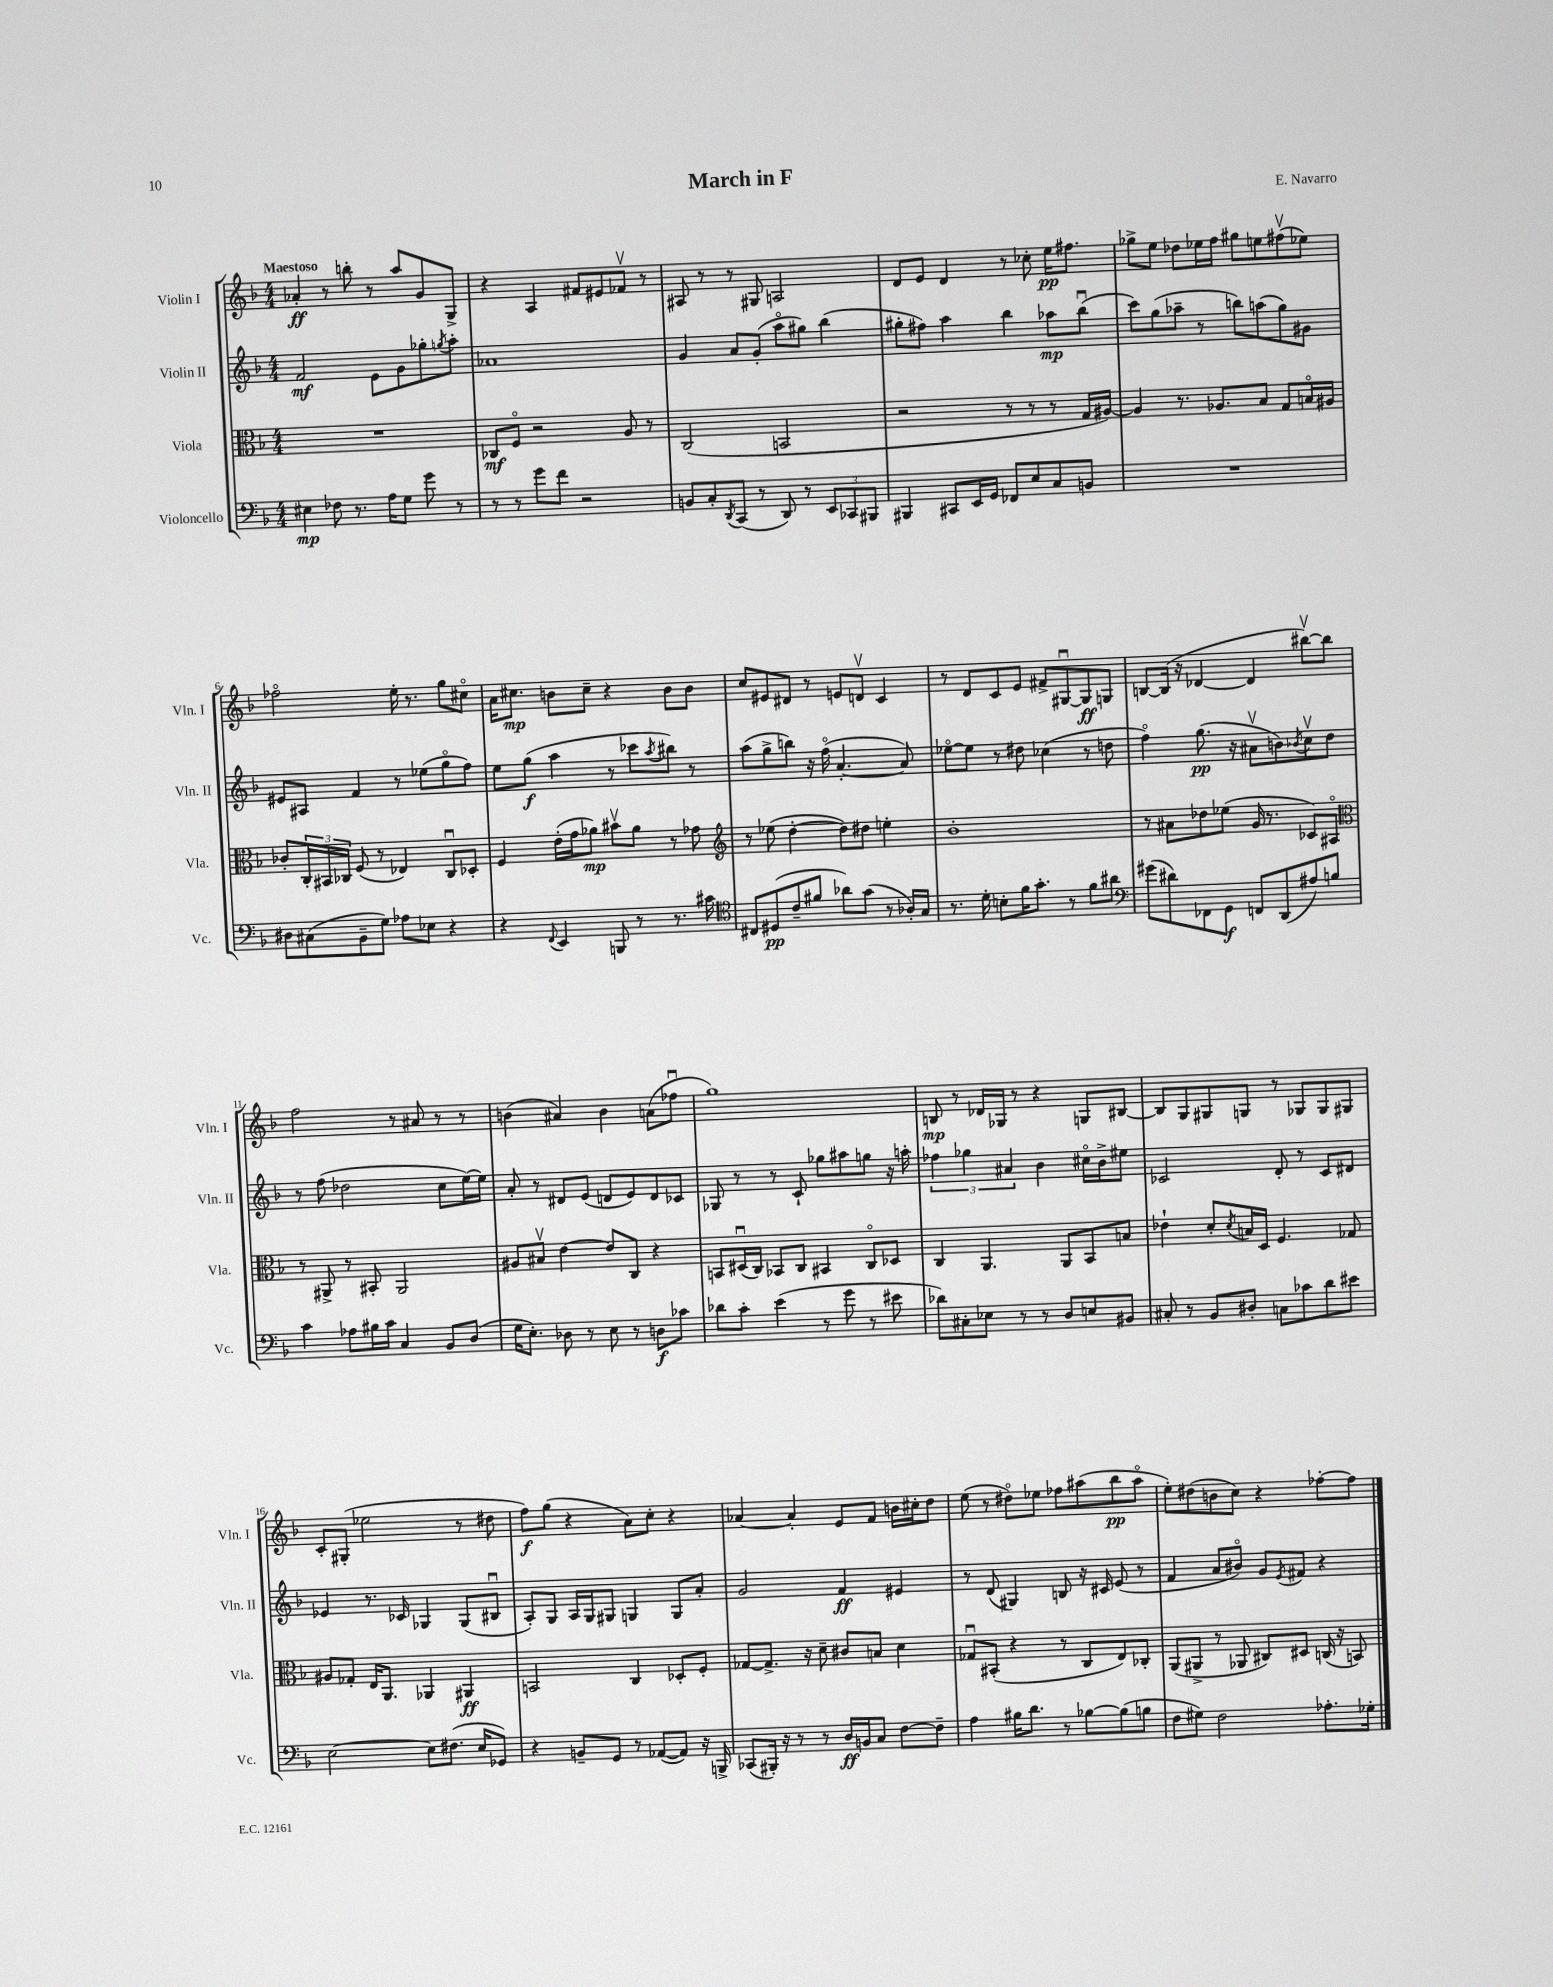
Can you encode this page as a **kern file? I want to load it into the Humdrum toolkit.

**kern	**dynam	**kern	**dynam	**kern	**dynam	**kern	**dynam
*part4	*part4	*part3	*part3	*part2	*part2	*part1	*part1
*staff4	*staff4	*staff3	*staff3	*staff2	*staff2	*staff1	*staff1
*I"Violoncello	*	*I"Viola	*	*I"Violin II	*	*I"Violin I	*
*I'Vc.	*	*I'Vla.	*	*I'Vln. II	*	*I'Vln. I	*
*clefF4	*	*clefC3	*	*clefG2	*	*clefG2	*
*k[b-]	*	*k[b-]	*	*k[b-]	*	*k[b-]	*
*M4/4	*	*M4/4	*	*M4/4	*	*M4/4	*
=1	=1	=1	=1	=1	=1	=1	=1
!	!	!	!	!	!	!LO:TX:a:B:t=Maestoso	!
4E#X\	mp	1r	.	2f/	mf	4a-X'/	ff
8F-X\	.	.	.	.	.	8r	.
8.r	.	.	.	.	.	8bbn'\	.
.	.	.	.	8e\L	.	8r	.
16A\KL	.	.	.	.	.	.	.
8G\J	.	.	.	8g\	.	8aa/L	.
8g\	.	.	.	8gg-X'\	.	8g/	.
.	.	.	.	8qggn/	.	.	.
8r	.	.	.	8aa'\J	.	8G^/J	.
=2	=2	=2	=2	=2	=2	=2	=2
8r	.	8C-X/L	mf	1a-X	.	4r	.
8r	.	8F/J	.	.	.	.	.
8g\L	.	2r	.	.	.	4A/	.
8f\J	.	.	.	.	.	.	.
2r	.	.	.	.	.	8f#X/L	.
.	.	.	.	.	.	8e#X/	.
.	.	8A/	.	.	.	8f-Xv/J	.
.	.	8r	.	.	.	8r	.
=3	=3	=3	=3	=3	=3	=3	=3
8BBn/L	.	(2C/	.	4g/	.	8A#X/	.
8C'/	.	.	.	.	.	8r	.
8qDD/	.	.	.	.	.	.	.
(8CC/J	.	.	.	8a/L	.	8r	.
8r	.	.	.	(8g'/J	.	8G#X/	.
8DD/)	.	2BBn/	.	8aa\L	.	2An/	.
8r	.	.	.	8gg#X\J)	.	.	.
12EE/L	.	.	.	(4bb-\	.	.	.
12CC-X/	.	.	.	.	.	.	.
12BBB#X/J	.	.	.	.	.	.	.
=4	=4	=4	=4	=4	=4	=4	=4
4BBB#X/	.	2r	.	8gg#X'\L	.	8d/L	.
.	.	.	.	8ff#X\J)	.	8e/J	.
8CC#X/L	.	.	.	4aa\	.	4d/	.
16EE/L	.	.	.	.	.	.	.
16GG/JJ	.	.	.	.	.	.	.
8FF-X/L	.	8r	.	4bb-\	.	8r	.
8E/	.	8r	.	.	.	8cc-X'\	.
8C/	.	8r	.	8aa-X\L	mp	16ee\KL	pp
.	.	.	.	.	.	8.ff#X\J	.
8BBn/J	.	16G/LL	.	(8bb-u\J	.	.	.
.	.	[16A#X/JJ)	.	.	.	.	.
=5	=5	=5	=5	=5	=5	=5	=5
1r	.	4A#/]	.	8ccc\L)	.	8gg-X^\L	.
.	.	.	.	(8gg\	.	8ee\J	.
.	.	8.r	.	8aa-X~\J	.	8dd-X\L	.
.	.	.	.	8r	.	16ee-X\L	.
.	.	8.A-X/L	.	.	.	16ff\JJ	.
.	.	.	.	8bbn\L)	.	8gg#X\L	.
.	.	8B-/J	.	(8aan\	.	8een\	.
.	.	8G/L	.	8gg\)	.	(8ff#Xv\	.
.	.	16Bn/L	.	8g#X\J	.	8ee-X\J)	.
.	.	16A#X/JJ	.	.	.	.	.
!!LO:LB:g=z
=6	=6	=6	=6	=6	=6	=6	=6
8D#X\L	.	8c-X'/L	.	8e#X/L	.	2ff-X\	.
(8C#X\	.	24C'/L	.	8A#X/J	.	.	.
.	.	24BB#X/	.	.	.	.	.
.	.	24C-X/JJ	.	.	.	.	.
8BB-~\	.	(8F/	.	4f/	.	.	.
8G\J)	.	8r	.	.	.	.	.
8A-X\L	.	4E-X/)	.	8r	.	16ee'\	.
.	.	.	.	.	.	8.r	.
8E-X\J	.	.	.	(8ee-X\L	.	.	.
4r	.	8C-u/L	.	8gg\	.	8gg\L	.
.	.	8D-X'/J	.	8ff\J)	.	8cc#X\J	.
=7	=7	=7	=7	=7	=7	=7	=7
4r	.	4F/	.	8ee\L	.	16a\KL	.
.	.	.	.	.	.	8.cc#X\J	mp
.	.	.	.	(8gg\J	f	.	.
8qqFF/	.	.	.	.	.	.	.
4EE/	.	(16e'\LL	.	4aa\	.	8bn\L	.
.	.	16g\J	.	.	.	.	.
.	.	8a-X\J)	mp	.	.	8cc#~\J	.
8BBBn/	.	8b#Xv\L	.	8r	.	4r	.
8r	.	8a-\J	.	8ccc-X\L	.	.	.
.	.	.	.	8qaa/	.	.	.
8.r	.	8r	.	8bb#X\J)	.	8b\L	.
.	.	8g-X\	.	8r	.	8b\J	.
16c#X\	.	.	.	.	.	.	.
=8	=8	=8	=8	=8	=8	=8	=8
*clefC4	*	*clefG2	*	*	*	*	*
8C#X/L	.	8r	.	(8aa\L	.	8cc/L	.
(8D#X/	pp	(8ee-X\	.	8gg^\	.	8e#X/	.
8c~/	.	[4dd'\	.	8bbn\J)	.	8d#X/J	.
8f#X/J	.	.	.	16r	.	8r	.
.	.	.	.	(16ff\	.	.	.
8a-X\L)	.	8dd\L])	.	[4.a'/	.	8en/L	.
(8g\J	.	8dd#X\J	.	.	.	8dnv/J	.
8r	.	4een'\	.	.	.	4c/	.
16A-X'/LL)	.	.	.	8a/])	.	.	.
16G/JJ	.	.	.	.	.	.	.
=9	=9	=9	=9	=9	=9	=9	=9
8.r	.	1b-'	.	[8ee-X\L	.	8r	.
.	.	.	.	8ee-\J]	.	8d/L	.
16d'\	.	.	.	.	.	.	.
8Bn'\L	.	.	.	8r	.	8c/	.
16f\K	.	.	.	8dd#X\	.	8e/J	.
8.g'\J	.	.	.	.	.	.	.
.	.	.	.	(4cc-X\	.	8f#X^/L	.
8r	.	.	.	.	.	[8G#Xu/	.
8f\L	.	.	.	8r	.	8G#/]	ff
8a#X\J	.	.	.	8ddn\	.	8Gn/J	.
=10	=10	=10	=10	=10	=10	=10	=10
*clefF4	*	*	*	*	*	*	*
(8g#X\L	.	8r	.	4ff\)	.	[8Bn/L	.
8d#X\)	.	8a#X\L	.	.	.	(16B/Jk]	.
.	.	.	.	.	.	16r	.
8FF-X\	.	8dd-X\	.	(8.gg\	pp	[4d-X/	.
8GG\J	f	(8ee-X\J	.	.	.	.	.
.	.	.	.	16r	.	.	.
8FFn/L	.	16g/	.	8a#Xv\L	.	4d-/]	.
.	.	8.r	.	.	.	.	.
(8DD/	.	.	.	8bn\)	.	.	.
.	.	.	.	8qb-X/	.	.	.
8A#X/)	.	8c-X/L)	.	8ccv\	.	[8bb#Xv\L)	.
8Bn/J	.	8A#X/J	.	8dd\J	.	8bb#\J]	.
!!LO:LB:g=z
=11	=11	=11	=11	=11	=11	=11	=11
*	*	*clefC3	*	*	*	*	*
4c\	.	8r	.	8r	.	2ff\	.
.	.	8AA#X^/	.	(8ff\	.	.	.
8A-X\L	.	8r	.	2dd-X\	.	.	.
16B#X\L	.	8BB#X'/	.	.	.	.	.
16c\JJ	.	.	.	.	.	.	.
4C/	.	2AA#/	.	.	.	8r	.
.	.	.	.	.	.	8a#X/	.
8BB-/L	.	.	.	8cc\L	.	8r	.
(8D/J	.	.	.	[16ee\L)	.	8r	.
.	.	.	.	16ee\JJ]	.	.	.
=12	=12	=12	=12	=12	=12	=12	=12
16G\KL	.	8A#X/L	.	8a'/	.	(4bn\	.
8.E'\J)	.	.	.	.	.	.	.
.	.	8B#Xv/J	.	8r	.	.	.
8D-X\	.	[4e\	.	8d#X/L	.	4a#X/)	.
8r	.	.	.	(8e/J	.	.	.
8E\	.	8e/L]	.	8dn/L	.	4b\	.
8r	.	8C/J	.	8e/)	.	.	.
8Dn\L	f	4r	.	8d/	.	(8an\L	.
8c-X\J	.	.	.	8c-X/J	.	8ff-Xu\J	.
=13	=13	=13	=13	=13	=13	=13	=13
8d-X\L	.	8BBn/L	.	8G-X/	.	1gg)	.
8c'\J	.	(16D#Xu/L	.	8r	.	.	.
.	.	16C/JJ)	.	.	.	.	.
(4e\	.	8BB-X/L	.	8r	.	.	.
.	.	8C/J	.	8c`/	.	.	.
8r	.	4BB#X/	.	8gg-X\L	.	.	.
8g\	.	.	.	8aa#X\	.	.	.
8r	.	8C/L	.	8ggn\J	.	.	.
8e#X\	.	8D-X/J	.	16r	.	.	.
.	.	.	.	16aan'\	.	.	.
=14	=14	=14	=14	=14	=14	=14	=14
8d-X\L)	.	4C/	.	6ff-X\	.	8Bn/	mp
8C#X'\	.	.	.	.	.	8r	.
.	.	.	.	6gg-X\	.	.	.
8E-X\J	.	4.AA/	.	.	.	16d-X/LL	.
.	.	.	.	.	.	16G-X/JJ	.
.	.	.	.	6a#X/	.	.	.
8r	.	.	.	.	.	8r	.
8r	.	.	.	4b-\	.	4r	.
8D/L	.	8AA/L	.	.	.	.	.
8En/	.	8BB-/	.	16cc#X\LL	.	8Gn/L	.
.	.	.	.	16b-^\J	.	.	.
8BB#X/J	.	8Bn/J	.	8ee#X\J	.	[8B#X/J	.
=15	=15	=15	=15	=15	=15	=15	=15
8C#X'/	.	4e-X`\	.	2c-X/	.	8B#/L]	.
8r	.	.	.	.	.	8G/	.
8BB-/L	.	8d'/L	.	.	.	8G#X/	.
.	.	8qd/	.	.	.	.	.
8D#X'/J	.	16Bn/L	.	.	.	8Gn/J	.
.	.	16D/JJ	.	.	.	.	.
8Cn\L	.	4.F/	.	8d'/	.	8r	.
8c-X\	.	.	.	8r	.	8G-X/L	.
8d\	.	.	.	8c-/L	.	8G-/	.
8e#X\J	.	8G-X/	.	8d#X/J	.	8G#X/J	.
!!LO:LB:g=z
=16	=16	=16	=16	=16	=16	=16	=16
[2E\	.	8A#X/L	.	4e-X/	.	8c'/L	.
.	.	8G-X'/J	.	.	.	(8G#X'/J	.
.	.	16E/KL	.	8.r	.	2ee-X\	.
.	.	8.AA/J	.	.	.	.	.
.	.	.	.	16c-X/	.	.	.
8E\L]	.	4AA-X/	.	4G-X/	.	.	.
(8.F#X\J	.	.	.	.	.	.	.
.	.	4AA#X/	ff	(8G-/L	.	8r	.
16E/KL	.	.	.	.	.	.	.
8GG-X/J)	.	.	.	8B#Xu/J	.	8dd#X\	.
=17	=17	=17	=17	=17	=17	=17	=17
4r	.	2BBn/	.	8A'/L)	.	8ff\L)	f
.	.	.	.	8G/J	.	(8gg\J	.
8BBn~/L	.	.	.	16A/LL	.	4r	.
.	.	.	.	16G/J	.	.	.
8GG/J	.	.	.	8G#X/J	.	.	.
8r	.	4C/	.	4Gn/	.	8a\L)	.
([8AA-X/L	.	.	.	.	.	8cc'\J	.
8AA-/J])	.	8D-X'/L	.	8G/L	.	4r	.
16r	.	8F'/J	.	8a'/J	.	.	.
16BBBn^/	.	.	.	.	.	.	.
=18	=18	=18	=18	=18	=18	=18	=18
(8CC-X/L	.	[8G-X/L	.	2g/	.	[4a-X/	.
16BBB#X'/Jk)	.	8.G-^/J]	.	.	.	.	.
16r	.	.	.	.	.	.	.
8r	.	.	.	.	.	4a-'/]	.
.	.	16r	.	.	.	.	.
8r	.	8d~\	.	.	.	.	.
16D/LL	ff	8c#X/L	.	4f/	ff	8e/L	.
16BBn/J	.	.	.	.	.	.	.
8C/J	.	8Bn/J	.	.	.	8f/J	.
[8F\L	.	4d\	.	4e#X/	.	16bn\LL	.
.	.	.	.	.	.	16cc#X'\J	.
8F~\J]	.	.	.	.	.	8dd\J	.
=19	=19	=19	=19	=19	=19	=19	=19
4A\	.	8G-Xu/L	.	8r	.	(8ee\	.
.	.	(8BB#X'/J	.	(8d/	.	8r	.
16B#X\KL	.	4r	.	4G#X/)	.	8dd#X\L)	.
8.d\J	.	.	.	.	.	.	.
.	.	.	.	.	.	8ee-X\J	.
8r	.	8r	.	8Bn/	.	8ff-X\L	.
[8B-X\L	.	8C/L	.	16r	.	(8aa#X\	.
.	.	.	.	16c#X/	.	.	.
(8B-\]	.	8E/)	.	(8e/	.	8bb-\	pp
8Bn\J	.	8C-X'/J	.	8r	.	8aa#\J	.
=20	=20	=20	=20	=20	=20	=20	=20
8F\L	.	(8AA/L	.	4f/	.	8ee'\L)	.
8G#X\J)	.	8AA#X^/J	.	.	.	(8dd#X\	.
2F\	.	8r	.	8a/L	.	8bn\	.
.	.	8AA-X/	.	8b#X/J)	.	8cc\J)	.
.	.	8C#X/L)	.	8g/L	.	4r	.
.	.	.	.	8qe/	.	.	.
.	.	8D#X/J	.	8f#X/J	.	.	.
8.A-X'\L	.	(16Cn/	.	4r	.	[8ff-X'\L	.
.	.	16r	.	.	.	.	.
.	.	8BBn/)	.	.	.	8ff-\J]	.
16G-X'\Jk	.	.	.	.	.	.	.
==	==	==	==	==	==	==	==
*-	*-	*-	*-	*-	*-	*-	*-
